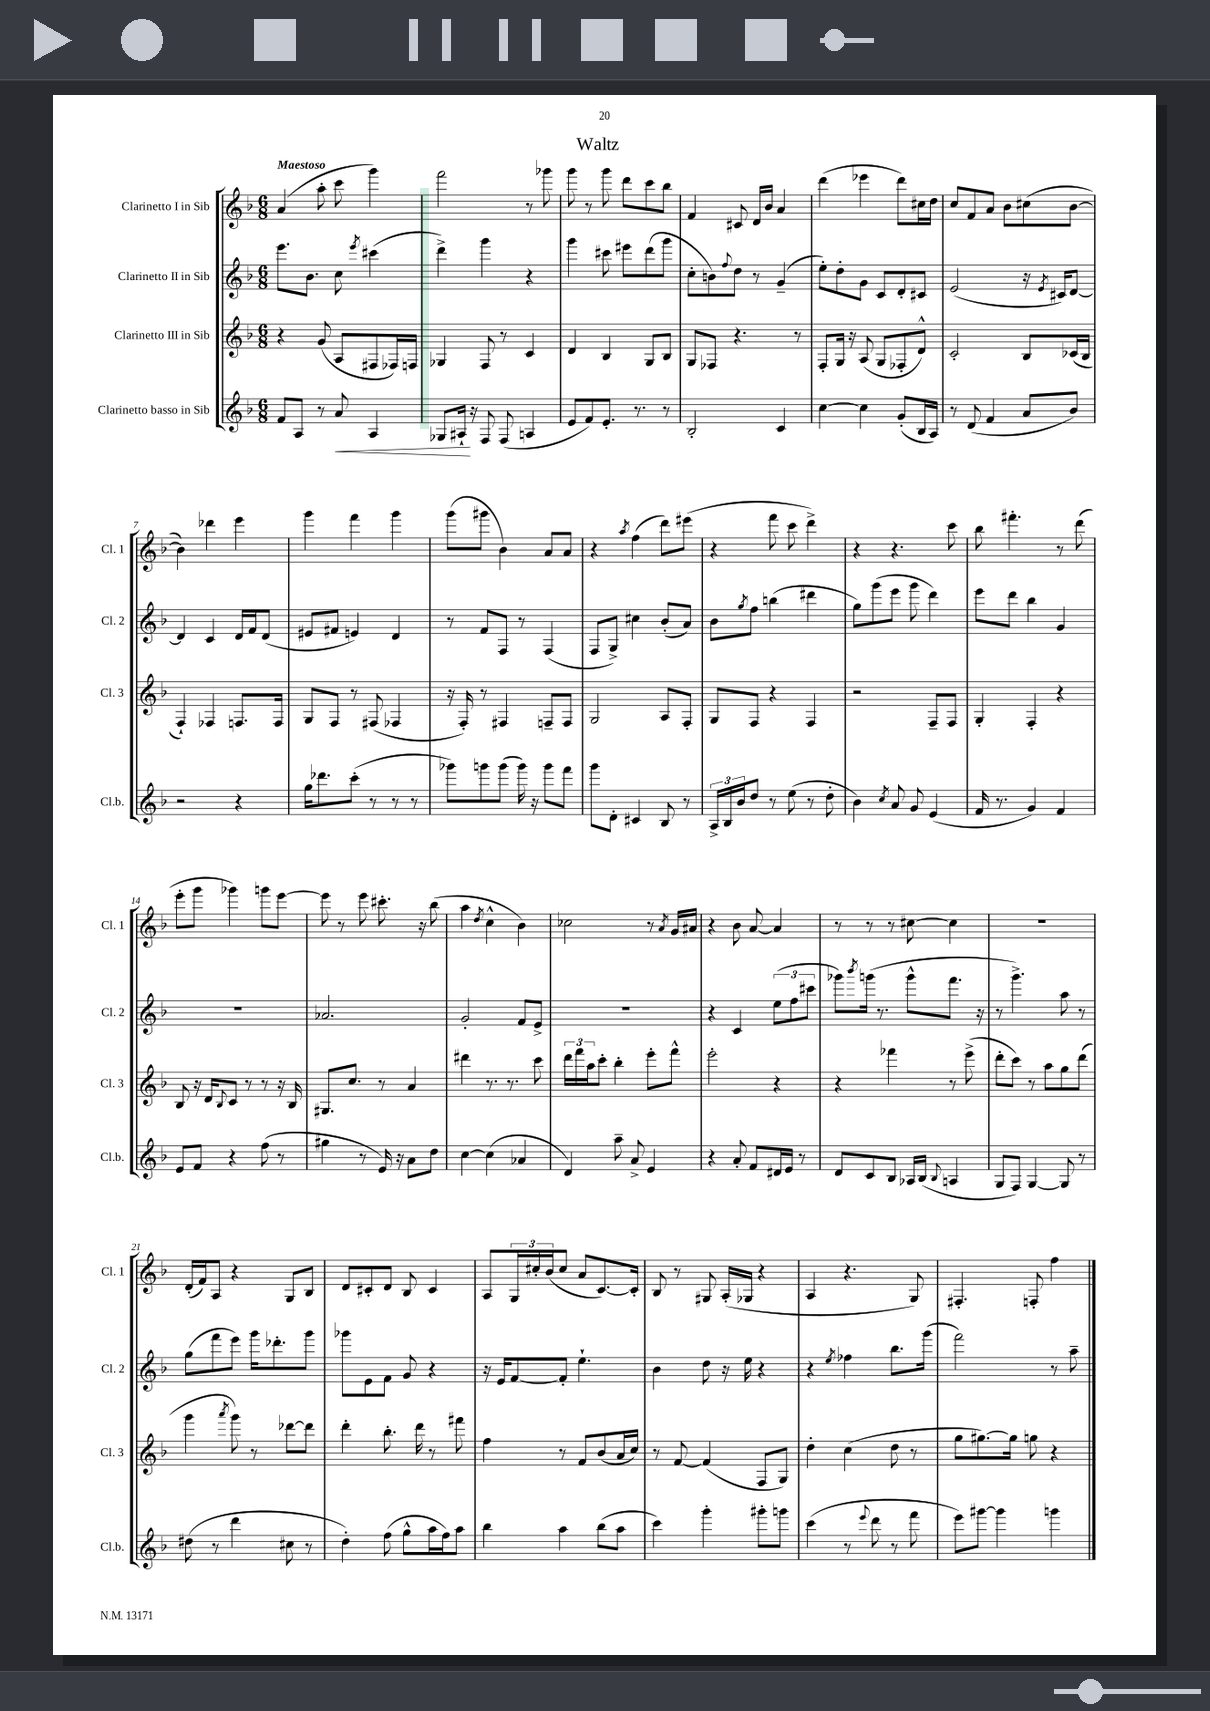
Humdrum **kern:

**kern	**kern	**kern	**kern
*staff4	*staff3	*staff2	*staff1
*clefG2	*clefG2	*clefG2	*clefG2
*k[b-]	*k[b-]	*k[b-]	*k[b-]
*M6/8	*M6/8	*M6/8	*M6/8
8f/L	4r	8.eee\L	(4a/
8A/J	.	.	.
.	.	8.b-\J	.
8r	(8g/	.	8aa'\
8a/	8A/L	8cc\	8ccc\
.	.	8qeee/	.
4A/	8F#/	(4ccc#\	4ggg\)
.	16F-/L)	.	.
.	16F/JJ	.	.
=	=	=	=
8G-/L	4G-/	4ddd^\)	2fff\
16A#`/Jk	.	.	.
16r	.	.	.
8F/	8F/	4ggg\	.
(8F/	8r	.	.
4A/	4c/	4r	8r
.	.	.	8ggg-\
=	=	=	=
8e/L	4d/	4ggg\	8ggg\
8f/)	.	.	8r
8.e'/J	4B-/	8ccc#\	8ggg\
.	.	8eee#\L	8ddd\L
8.r	.	.	.
.	8G/L	(8ddd\	8ccc\
8r	8B-/J	8ggg\J	8bb-\J
=	=	=	=
2B-'/	8G/L	8cc'\L	4f/
.	8F-/J	8b\)	.
.	.	8qqff/	.
.	4.r	8dd\J	8c#/
.	.	8r	16d/LL
.	.	.	16b-/JJ
4c/	.	(4g~/	4a/
.	8r	.	.
=	=	=	=
[4cc\	8F'/L	8ee'\L)	(4ddd\
.	16G/Jk	8dd'\	.
.	16r	.	.
4cc\]	(8A/	8g\J	4eee-\
.	8G/L	8c/L	.
(8g'/L	8F-'/	8d'/	8ddd\L)
16B-/L	8d^^/J)	8c#/J	16cc#\L
16A/JJ)	.	.	16dd\JJ
=	=	=	=
8r	2c'/	(2e/	8cc/L
(8d/	.	.	8f/
4f/	.	.	8a/J
.	.	.	8b-\L
8a/L	8B-/L	16r	(8cc#\
.	.	8qe/	.
.	.	16c#/LK)	.
8b-/J)	(16c-/L	[8d/J	[8b-\J
.	16B-/JJ	.	.
=	=	=	=
2r	4F`/)	4d/]	4b-\])
.	4F-/	4c/	4ddd-\
4r	8.F/L	16d/LL	4eee\
.	.	16f/J	.
.	.	(8d/J	.
.	16F/Jk	.	.
=	=	=	=
16gg\LK	8G/L	8e#/L	4ggg\
8.ddd-\	.	.	.
.	8F/J	8f#/J	.
(8ccc'\J	8r	4e/)	4fff\
8r	(8F#/	.	.
8r	4F-/	4d/	4ggg\
8r	.	.	.
=	=	=	=
8ggg-\L)	16r	8r	(8ggg\L
.	16F'/)	.	.
8ggg\	8r	8f/L	8ggg#\J
(8ggg\J	4F#/	8F/J	4b-\)
16ggg\)	.	8r	.
16r	.	.	.
8ggg\L	8F~/L	(4F/	8a/L
8fff\J	8F/J	.	8a/J
=	=	=	=
8ggg\L	2G/	8F/L	4r
8d'\J	.	8G^/J)	.
.	.	.	8qaa/
4c#/	.	4cc#\	(4ff\
8B-/	8A/L	(8b-'/L	8ddd\L)
8r	8F'/J	8a/J)	(8eee#\J
=	=	=	=
24A^/LL	8G/L	8b-\L	4r
24B-/	.	.	.
24b-/J	.	.	.
.	.	8qgg/	.
8dd/J	8F/J	8ff\J	.
8r	4r	(4bb\	8fff\
(8ee\	.	.	8ccc\
8r	4F/	4ddd#\	4ddd^\)
8dd'\	.	.	.
=	=	=	=
4b-\)	2r	8gg\L)	4r
.	.	(8ggg\	.
8qcc/	.	.	.
8a/	.	8eee\J	4.r
8g/	.	8ggg\	.
(4e/	8F~/L	4ddd\)	.
.	8F/J	.	8ccc\
=	=	=	=
16f/	4G'/	8eee\L	8bb-\
8.r	.	.	.
.	.	8ddd\J	4.fff#'\
4g/)	4F'/	4bb-\	.
4f/	4r	4g/	8r
.	.	.	(8ddd\
=	=	=	=
8e/L	8B-/	2.r	8eee'\L
8f/J	16r	.	8ggg\J
.	16d/LK	.	.
.	8qqB-/	.	.
4r	8c/J	.	4ggg-\)
.	8r	.	.
(8ff\	8r	.	8ggg\L
8r	16r	.	[8eee\J
.	16B-/	.	.
=	=	=	=
4gg#\	8.G#/L	2.a-/	8eee\]
.	.	.	8r
.	8.cc/J	.	.
8r	.	.	8eee\
16e/)	8r	.	8.ccc#'\
16r	.	.	.
8a\L	4a/	.	.
.	.	.	16r
8dd\J	.	.	(8bb-\
=	=	=	=
[4cc\	4ddd#\	2g'/	4aa\
.	.	.	8qdd/
(4cc\]	8.r	.	4cc^^\
.	8.r	.	.
4a-/	.	8f/L	4b-\)
.	8ccc\	8e^/J	.
=	=	=	=
4d/)	24ddd\LL	2.r	2cc-\
.	24fff\	.	.
.	24aa\J	.	.
.	8ccc'\J	.	.
8aa~\	4bb-'\	.	.
8a^/	.	.	.
4e/	8eee'\L	.	8r
.	.	.	8qa/
.	8fff^^\J	.	16g/LL
.	.	.	16a#/JJ
=	=	=	=
4r	2eee'\	4r	4r
8a'/	.	4c/	8b-\
8f/L	.	.	[8a/
16d#/L	4r	(12ee\L	4a/]
16e/JJ	.	.	.
.	.	12ff\	.
8r	.	.	.
.	.	12ccc#\J	.
=	=	=	=
8d/L	4r	8ggg-\L)	8r
.	.	8qbbb-/	.
8c/	.	(16ggg\Jk	8r
.	.	8.r	.
8B-/J	4fff-\	.	8r
16A-/LL	.	8ggg^^\L	[8cc#\
(16B-/JJ	.	.	.
8qqB-/	.	.	.
4A/	8r	8.fff\J	4cc#\]
.	(8eee^\	.	.
.	.	16r	.
=	=	=	=
8G/L	8ddd'\L	8r	2.r
8F/J)	8ccc\J)	4.ggg^\)	.
[4G/	8r	.	.
.	8aa\L	.	.
8G/]	8gg\	8aa\	.
8r	(8ddd\J	8r	.
=	=	=	=
(8dd#\	4ggg\	(8gg\L	(16d'/LL
.	.	.	16f/J)
8r	.	8fff\	8A/J
.	8qaaa/	.	.
4ddd\	8ggg\)	8eee\J)	4r
.	8r	16ggg\LK	.
.	.	8.ddd-'\	.
8cc#\	[8ddd-\L	.	8G/L
8r	8ddd-\]J	8ggg\J	8B-/J
=	=	=	=
4dd'\)	4ddd'\	8ggg-\L	8d/L
.	.	8e\	8c#'/
(8ff\	8.bb-'\	8f\J	8d/J
8gg^^\L	.	8g/	8B-/
.	16ddd\	.	.
16aa\L	8r	4r	4c#/
16ff\J)	.	.	.
8aa\J	8fff#\	.	.
=	=	=	=
4bb-\	4ff\	16r	8A/L
.	.	16e/LK	.
.	.	[8f/	24G/L
.	.	.	24cc#'/
.	.	.	(24b-/J
4aa\	8r	8f'/]J	8cc#/J
.	8f/L	4.ee`\	8a/L
(8bb-\L	(8b-/	.	[8.c/)
8aa\J	16a/L	.	.
.	16cc/JJ)	.	16c'/]Jk
=	=	=	=
4ccc\)	8r	4b-\	8B-/
.	[8f/	.	8r
4ggg'\	(4f/]	8dd\	8G#/
.	.	16r	(16A'/LL
.	.	16ee\	16G-/JJ
8ggg#'\L	8F/L	4r	4r
8ggg\J	8G/J)	.	.
=	=	=	=
(4ccc\	4dd'\	4r	4A/
.	.	8qee/	.
8r	(4cc\	4ff-\	4.r
8qqeee/	.	.	.
8ddd\	.	.	.
8r	8dd\	8.bb-\L	.
8fff\	8r	.	8G/)
.	.	(16ggg\Jk	.
=	=	=	=
8eee\L)	8gg\L	2fff\)	4.F#'/
[8ggg#\J	[8.gg#\)	.	.
4ggg#\]	.	.	.
.	16gg#\]Jk	.	.
.	8gg\	.	8F'/
4ggg\	4r	8r	4ff\
.	.	8aa~\	.
==	==	==	==
*-	*-	*-	*-
